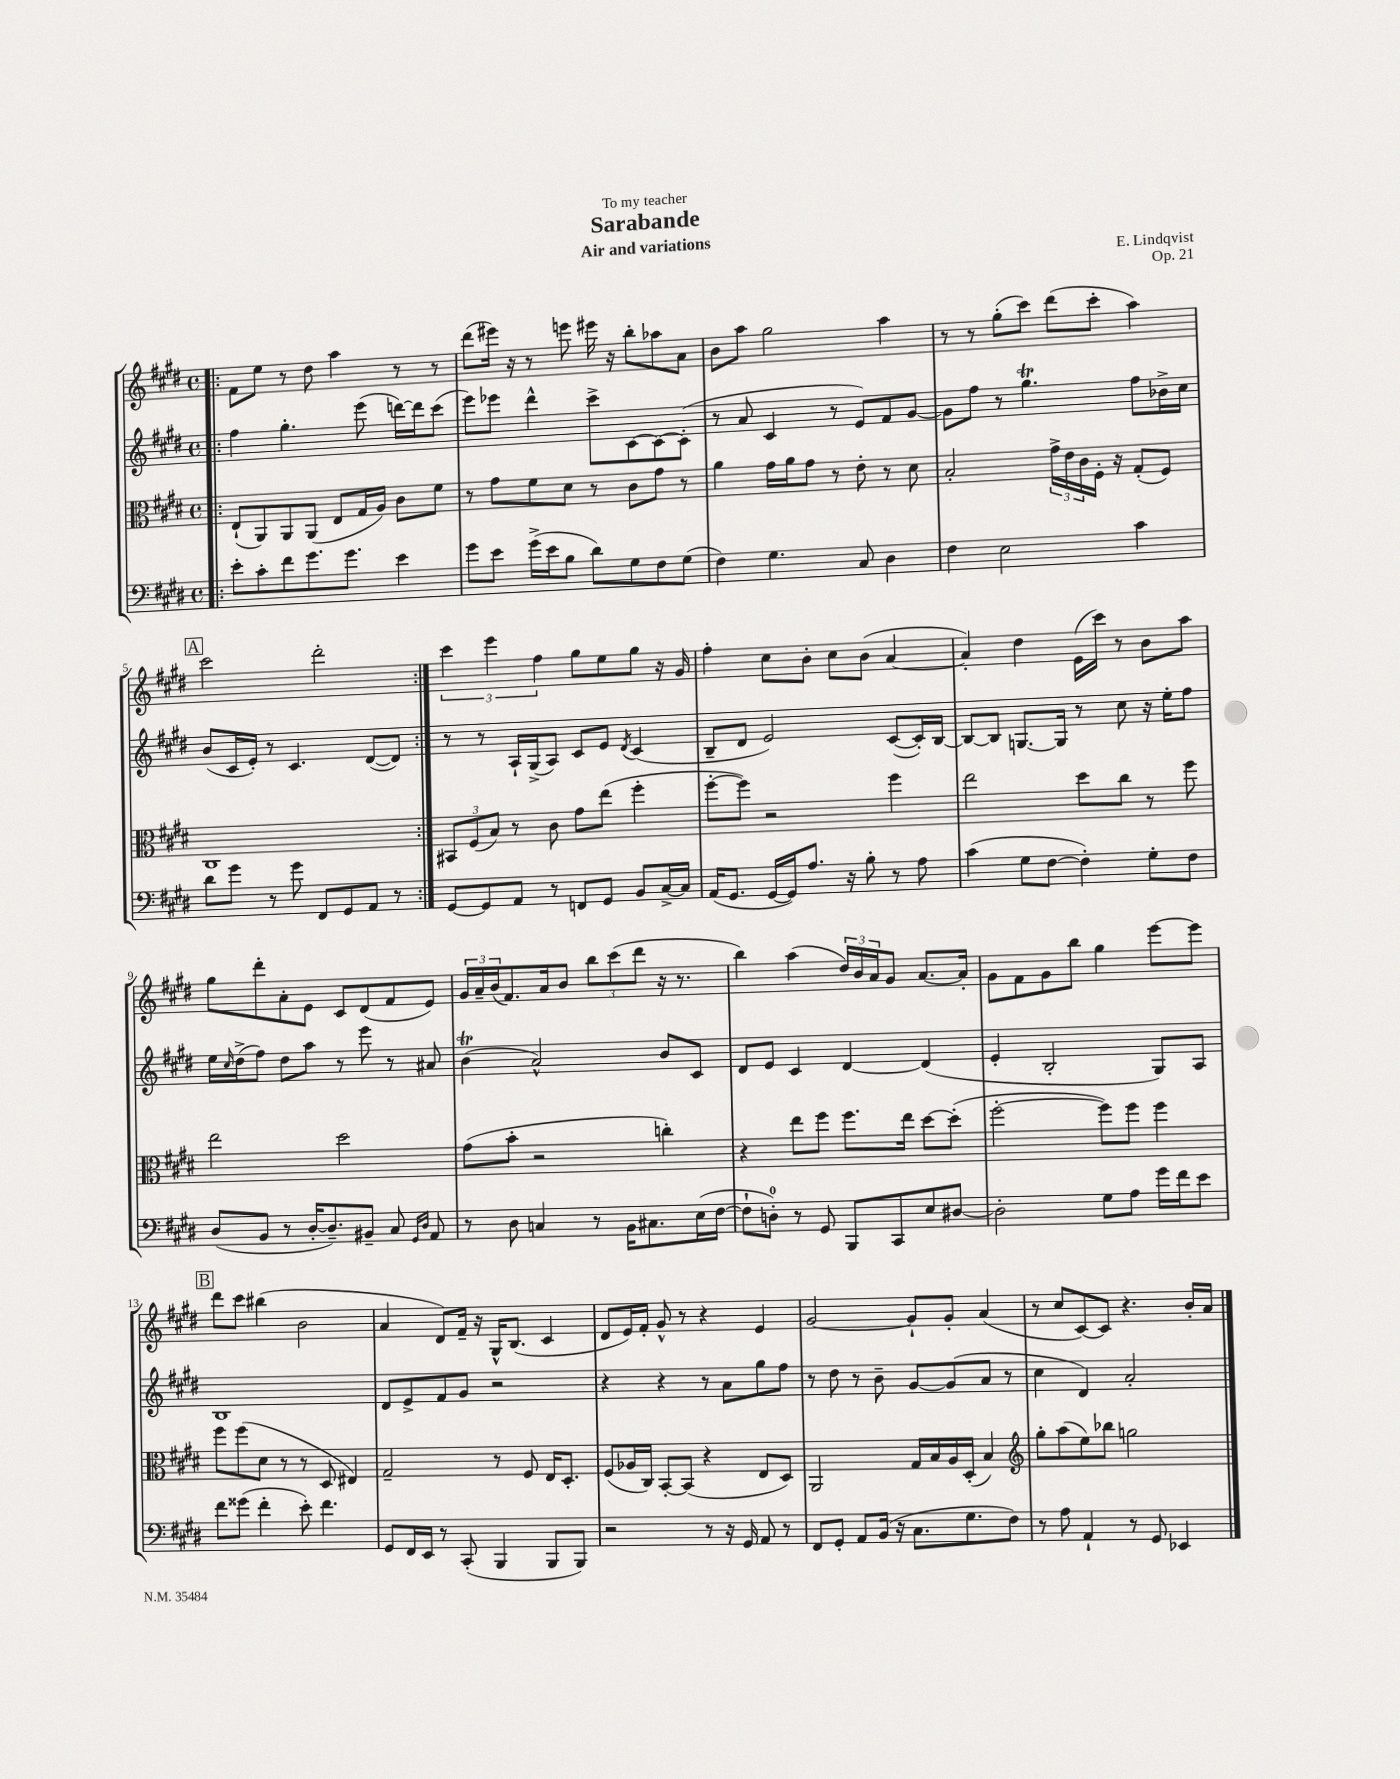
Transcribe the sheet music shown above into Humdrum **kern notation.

**kern	**kern	**kern	**kern
*staff4	*staff3	*staff2	*staff1
*clefF4	*clefC3	*clefG2	*clefG2
*k[f#c#g#d#]	*k[f#c#g#d#]	*k[f#c#g#d#]	*k[f#c#g#d#]
*M4/4	*M4/4	*M4/4	*M4/4
*met(c)	*met(c)	*met(c)	*met(c)
=!|:	=!|:	=!|:	=!|:
8e'	(8E`	4ff#	8f#
8c#'	8AA)	.	8ee
8f#	8AA	4.gg#'	8r
8.g#	(8AA	.	8dd#
.	8E	.	4aa
8.g#	.	.	.
.	16G#	(8eee	.
.	16A)	.	.
4e	8c#	[16ddd)	8r
.	.	16ddd]	.
.	8f#	(8ccc#	8r
=	=	=	=
8g#	8r	8eee)	(8ddd#
8e	8g#	8eee-	16eee#)
.	.	.	16r
(16g#^	8f#	4ddd#^^	8r
16e	.	.	.
8B	8d#	.	8eee
8d#)	8r	8ccc#^	16eee#
.	.	.	16r
8G#	8c#	[8c#	8bb'
8F#	8g#	8c#_	8aa-
(8G#	8r	(8c#']	8a
=	=	=	=
4F#)	4a	8r	8b
.	.	8a	8aa
4.G#	16g#	4c#	2gg#
.	16a	.	.
.	8g#	.	.
.	8r	8r	.
8C#	8e'	8e)	.
4D#	8r	8f#	4aa
.	8d#	[8g#	.
=	=	=	=
4F#	2B'	8g#]	8r
.	.	8ff#	8r
2E	.	8r	(8gg#'
.	.	4.gg#	8ccc#)
.	24g#^	.	(8ddd#
.	24e	.	.
.	24c#	.	.
.	16F#'	.	8ccc#'
.	16r	.	.
4c#	(8G#'	8ff#	4aa)
.	8F#)	16b-^	.
.	.	16cc#	.
=	=	=	=
8d#	1C#	(8b	2ccc#
8g#	.	16c#	.
.	.	16e')	.
8r	.	8r	.
8g#	.	4.c#	.
8FF#	.	.	2ddd#'
8GG#	.	.	.
8AA	.	([8d#	.
8r	.	8d#])	.
=:|!	=:|!	=:|!	=:|!
[8GG#	12BB#	8r	6ccc#
.	(12F#	.	.
8GG#]	.	8r	.
.	12B)	.	6eee
8AA	8r	16A`	.
.	.	(16G#^	.
.	.	.	6ff#
8r	8c#	8A)	.
8FF	8g#	8c#	8gg#
8GG#	(8ee	8e	8ee
.	.	8qd#	.
8BB	4ff#'	(4c#	8gg#
[16C#^	.	.	16r
16C#]	.	.	16g#
=	=	=	=
(16AA	[8ff#'	8B~	4ff#'
8.GG#	.	.	.
.	8ff#])	8d#	.
[16GG#	2r	2e)	8cc#
16GG#])	.	.	.
8.A	.	.	8b'
.	.	.	8cc#
16r	.	.	.
8B'	.	.	(8b
8r	4ff#	([8c#	[4a
8A	.	16c#'])	.
.	.	[16B	.
=	=	=	=
(4c#	2ee	8B_	4a'])
.	.	8B]	.
8G#	.	[8.G	4dd#
[8F#	.	.	.
.	.	16G]	.
4F#'])	8dd#	8r	(16e
.	.	.	16ccc#)
.	8cc#	8cc#	8r
8G#'	8r	16r	8b
.	.	16ee'	.
8F#	8ff#	8ff#	8aa
=	=	=	=
(8D#	2ee	16ee	8gg#
.	.	16qqcc#	.
.	.	(16dd#^	.
8BB	.	8ff#)	8ddd#'
8r	.	8dd#	8a'
[16D#'	.	8aa	8e
8.D#~])	.	.	.
.	2dd#	8r	8c#
8BB#~	.	8eee	(8d#
8C#	.	8r	8f#
16qqGG#	.	.	.
16qqD#	.	.	.
8AA	.	8a#	8e)
=	=	=	=
8r	(8g#	(4b	24g#
.	.	.	24a~
.	.	.	(24b
8D#	8b'	.	8.f#)
4C	2r	2a^^)	.
.	.	.	16a
.	.	.	8b
8r	.	.	12bb
.	.	.	(12ccc#
16BB	.	.	.
.	.	.	12ddd#
8.C#	.	.	.
.	4cc')	8b	16r
.	.	.	8.r
(16E	.	8c#	.
[16F#	.	.	.
=	=	=	=
8F#`]	4r	8d#	4bb)
8D')	.	8e	.
8r	8ee	4c#	(4aa
8GG#	8ff#	.	.
8BBB	8.ff#	[4d#	24dd#)
.	.	.	24b
.	.	.	24a
8CC#	.	.	8g#
.	16ee	.	.
8E	[8dd#	(4d#]	[8.a
[8D#	(8dd#']	.	.
.	.	.	16a']
=	=	=	=
2D#']	[2ff#'	4e'	8g#
.	.	.	8f#
.	.	2B'	8g#
.	.	.	8bb
8G#	8ff#])	.	4gg#
8A	8ff#	.	.
16g#	4ff#	8G#)	[8eee
16f#	.	.	.
8e	.	8A	8eee]
=	=	=	=
8f#	8ff#	1B	8ddd#
(8g##	(8ff#	.	8ccc#
4f#'	8d#	.	(4bb#
.	8r	.	.
8e')	8r	.	2b
4.f#	8D#	.	.
.	4E#)	.	.
=	=	=	=
8GG#	2G#~	8d#	4a
16FF#	.	8e^	.
16EE	.	.	.
8r	.	8f#	8d#)
(8CC#'	.	8g#	16f#~
.	.	.	16r
4BBB	8r	2r	16G#^^
.	.	.	(8.B
.	8F#	.	.
8BBB	16E	.	4c#
.	8.D#'	.	.
8BBB)	.	.	.
=	=	=	=
2r	(8F#	4r	8d#
.	16A-	.	16e)
.	16C#)	.	16f#'
.	[8BB'	4r	8g#^^
.	(8BB]	.	8r
8r	4r	8r	4r
16r	.	8a	.
16GG#	.	.	.
8AA	8E	8gg#	4e
8r	8D#)	8ff#	.
=	=	=	=
8FF#	2AA	8r	[2g#
8GG#'	.	8dd#	.
8AA	.	8r	.
(16BB	.	8b~	.
16r	.	.	.
8.C#	16G#	[8g#	8g#`]
.	16B	.	.
.	16A	(8g#]	8g#'
8.G#	(16D#'	.	.
.	4B)	8a	(4a
8F#)	.	8r	.
=	=	=	=
*	*clefG2	*	*
8r	8gg#'	4cc#	8r
8A	(8aa	.	8cc#
4AA`	8ee)	4d#)	[8c#)
.	8bb-	.	8c#]
8r	2gg	2a'	4.r
8GG#	.	.	.
4EE-	.	.	.
.	.	.	16b'
.	.	.	16a
==	==	==	==
*-	*-	*-	*-
